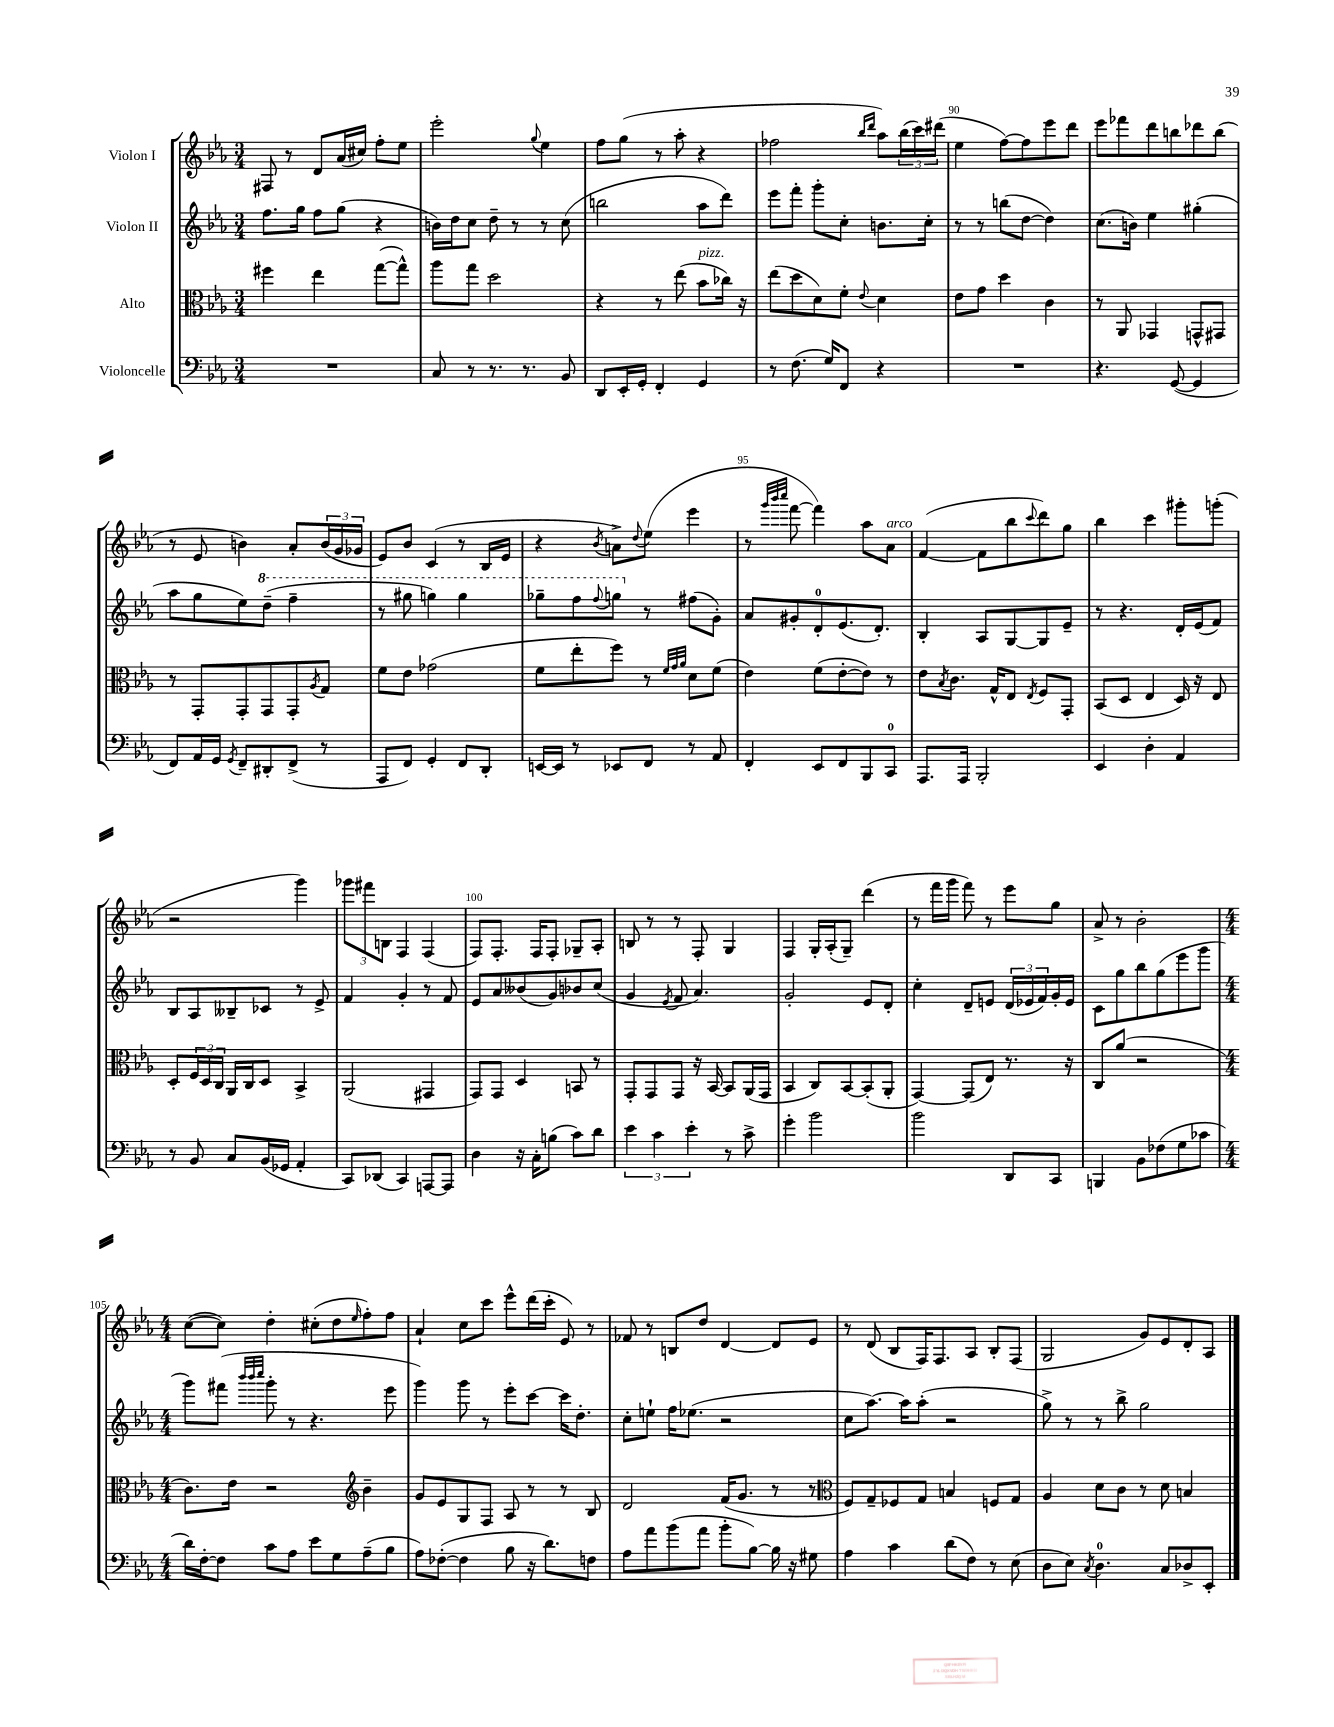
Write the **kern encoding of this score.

**kern	**kern	**kern	**kern
*part4	*part3	*part2	*part1
*staff4	*staff3	*staff2	*staff1
*I"Violoncelle	*I"Alto	*I"Violon II	*I"Violon I
*clefF4	*clefC3	*clefG2	*clefG2
*k[b-e-a-]	*k[b-e-a-]	*k[b-e-a-]	*k[b-e-a-]
*M3/4	*M3/4	*M3/4	*M3/4
=86	=86	=86	=86
2.r	4ff#X\	8.ff\L	8F#X/
.	.	.	8r
.	.	16gg\Jk	.
.	4ee-\	8ff\L	8d/L
.	.	(8gg\J	(16a-/L
.	.	.	16cc#X/JJ)
.	([8gg\L	4r	8ff'\L
.	8gg^^\J])	.	8ee-\J
=87	=87	=87	=87
8C/	8aa-\L	16bn\LL)	2eee-'\
.	.	16dd\J	.
8r	8gg\J	8cc\J	.
8.r	2dd\	8dd~\	.
.	.	8r	.
8.r	.	.	.
.	.	.	8qqgg/
.	.	8r	4ee-\
8BB-/	.	(8cc\	.
=88	=88	=88	=88
8DD/L	4r	2bbn\	8ff\L
16EE-'/L	.	.	(8gg\J
16GG'/JJ	.	.	.
4FF'/	8r	.	8r
.	(8ee-\	.	8aa-'\
!	!LO:TX:a:i:t=pizz.	!	!
4GG/	8b-\L	8aa-\L	4r
.	16cc-X\Jk)	8ddd\J)	.
.	16r	.	.
=89	=89	=89	=89
8r	(8ee-\L	8eee-\L	2ff-X\
(8.F\	8dd\	8fff'\J	.
.	8d\)	8ggg'\L	.
16G/KL)	.	.	.
8FF/J	8f'\J	8cc'\J	.
.	.	.	16qqbb-/LL
.	8qqe-/	.	16qqddd/JJ
4r	4d\	8.bn\L	8aa-\L)
.	.	.	(24bb-\L
.	.	.	24ccc\)
.	.	16cc'\Jk	.
.	.	.	(24ddd#X\JJ
=90	=90	=90	=90
2.r	8e-\L	8r	4ee-\
.	8g\J	8r	.
.	4dd\	(8bbn\L	[8ff\L)
.	.	[8dd\J	8ff\]
.	4c\	4dd\])	8eee-\
.	.	.	8ddd\J
=91	=91	=91	=91
4.r	8r	(8.cc\L	8eee-\L
.	8AA-/	.	8fff-X\
.	.	16bn\Jk)	.
.	4GG-X/	4ee-\	8ddd\
([8GG/	.	.	8bbn\
4GG/]	8GGn^^/L	(4gg#X'\	8ddd-X\
.	8GG#X/J	.	(8bb\J
!!LO:LB:g=z
=92	=92	=92	=92
8FF/L)	8r	8aa-\L	8r
16AA-/L	8GG'/L	8gg\	8e-/
16GG/JJ	.	.	.
8qGG/	.	.	.
8FF~/L	8GG'/	8ee-\)	4bn\)
*	*	*8va	*
8DD#X'/	8GG/	(8ddd~\J	.
(8FF^/J	8GG'/	4fff~\	8a-'/L
.	8qA-/	.	.
8r	8G/J	.	(24b/L
.	.	.	24g/
.	.	.	24g-X/JJ
=93	=93	=93	=93
8AAA-/L	8f\L	8r	8e-/L)
8FF/J)	8e-\J	8ggg#X\	8b-/J
4GG'/	(2g-X\	4gggn\)	(4c/
8FF/L	.	4ggg\	8r
8DD'/J	.	.	16B-/LL
.	.	.	16e-/JJ
=94	=94	=94	=94
[16EEn/LL	8f\L	8ggg-X~\L	4r
16EE/JJ]	.	.	.
8r	8ee-'\	8fff\	.
.	.	8qqfff/	8qb-/
8EE-X/L	8ff\J)	8gggn\J	8an^\L)
.	.	.	8qqdd/
*	*	*X8va	*
8FF/J	8r	8r	(8ee-\J
.	32qqf/LLL	.	.
.	32qqg/	.	.
.	32qqa-/JJJ	.	.
8r	8d\L	(8ff#X\L	4eee-\
8AA-/	(8f\J	8g'\J)	.
=95	=95	=95	=95
4FF'/	4e-\)	8a-/L	8r
.	.	.	32qqggg/LLL
.	.	.	32qqbbb-/
.	.	.	32qqcccc/JJJ
.	.	8g#X'/	[8fff\
8EE-/L	(8f\L	8d'/	4fff\])
8FF/	[8e-'\	(8.e-/	.
8BBB-/	8e-\J])	.	8aa-\L
.	.	8.d'/J)	.
!	!	!	!LO:TX:a:i:t=arco
8CC/J	8r	.	8a-\J
=96	=96	=96	=96
8.AAA-/L	8e-\L	4B-'/	([4f/
.	8qB-/	.	.
.	8.c\J	.	.
16AAA-/Jk	.	.	.
2BBB-'/	.	8A-/L	8f\L]
.	16G^^/KL	.	.
.	8E-/J	[8G/	8bb-\
.	8qE-/	.	8qqccc/
.	8F/L	8G/]	8ddd\)
.	8GG'/J	8e-~/J	8gg\J
=97	=97	=97	=97
4EE-/	(8BB-/L	8r	4bb-\
.	8D/J	4.r	.
4D'\	4E-/	.	4ccc\
4AA-/	16D/)	16d'/LL	8ggg#X'\L
.	16r	(16e-/J	.
.	8E-/	8f/J)	(8gggn'\J
!!LO:LB:g=z
=98	=98	=98	=98
8r	8D'/L	8B-/L	2r
8BB-/	24F/L	8A-/	.
.	24D/	.	.
.	24C/JJ	.	.
8C/L	16AA-/LL	8B--X~/	.
.	16C/J	.	.
(16BB-/L	8D/J	8c-X/J	.
16GG-X/JJ	.	.	.
4AA-'/	4BB-^/	8r	4ggg\)
.	.	8e-^/	.
=99	=99	=99	=99
8CC/L)	(2AA-/	4f/	12ggg-X\L
.	.	.	12fff#X\
(8DD-X/J	.	.	.
.	.	.	12Bn\J
4CC/)	.	4g'/	4F/
[8AAAn/L	4GG#X/	8r	(4F/
8AAA/J]	.	8f/	.
=100	=100	=100	=100
4D\	8GG/L)	8e-/L	8F/L)
.	8GG/J	8a-/	8.F'/J
16r	4D/	(8b--X/	.
16C'\KL	.	.	16F/KL
(8Bn\J	.	8g/)	8F'/J
8c\L)	8BBn/	8b-X/	8G-X~/L
8d\J	8r	(8cc/J	8A-'/J
=101	=101	=101	=101
6e-\	8GG'/L	4g/	8Bn/
.	8GG/	.	8r
6c\	.	.	.
.	.	8qe-/	.
.	8GG/J	8f/	8r
6e-'\	.	.	.
.	16r	4.a-/)	8F'/
.	[16BB-/	.	.
8r	8BB-/L]	.	4G/
8c^\	(16AA-/L	.	.
.	16GG/JJ	.	.
=102	=102	=102	=102
4g'\	4BB-/	2g'/	4F/
2b-\	8C/L)	.	16G'/LL
.	.	.	(16A-'/J
.	[8BB-/	.	8G~/J)
.	(8BB-'/]	8e-/L	(4ddd\
.	8AA-'/J	8d'/J	.
=103	=103	=103	=103
2b-\	[4GG/)	4cc'\	8r
.	.	.	16fff\LL
.	.	.	16ggg\JJ
.	(8GG/L]	8d~/L	8fff\)
.	8E-/J)	8en/J	8r
8DD/L	8.r	(24d/LL	8eee-\L
.	.	24e-X/	.
.	.	24f/)	.
8CC/J	.	16g'/	8gg\J
.	16r	16e-/JJ	.
=104	=104	=104	=104
4BBBn/	8C/L	8c\L	8a-^/
.	(8a-/J	8gg\	8r
8BB-\L	2r	8bb-\	2b-'\
(8F-X\	.	(8gg\	.
8G\	.	8eee-\	.
8c-X\J	.	8ggg\J	.
!!LO:LB:g=z
=105	=105	=105	=105
*M4/4	*M4/4	*M4/4	*M4/4
16d\LL)	8.c\L)	8ggg\L)	([8cc\L
[16F'\J	.	.	.
8F\J]	.	(8fff#X\J	8cc\J])
.	16e-\Jk	.	.
.	.	32qqbbb-/LLL	.
.	.	32qqbbb-/	.
.	.	32qqcccc/JJJ	.
8c\L	2r	8ggg'\	4dd'\
8A-\J	.	8r	.
8e-\L	.	4.r	(8cc#X'\L
8G\	.	.	8dd\
*	*clefG2	*	*
.	.	.	16qqee-/
(8A-~\	4b-~\	.	8ff'\)
8B-\J	.	8eee-\	8ff\J
=106	=106	=106	=106
8A-\L)	8g/L	4ggg\)	4a-`/
([8F-X'\J	8e-/	.	.
4F-\]	8G/	8ggg\	8cc\L
.	8F/J	8r	8ccc\J
8B-\	8A-/	8eee-'\L	8eee-^^\L
16r	8r	[8ccc\J	(16ddd\L
8.d\L)	.	.	16ccc'\JJ
.	8r	16ccc\KL]	8e-/)
.	.	8.dd'\J	.
8Fn\J	8B-/	.	8r
=107	=107	=107	=107
8A-\L	2d/	8cc'\L	8f-X/
8a-\	.	8een`\J	8r
(8b-\	.	16ff\KL	8Bn/L
.	.	(8.ee-X\J	.
8a-\J	.	.	8dd/J
8b-'\L	(16f/KL	2r	[4d/
.	8.g/J	.	.
[8B-\J)	.	.	.
16B-\]	8r	.	8d/L]
16r	.	.	.
8G#X\	8r	.	8e-/J
=108	=108	=108	=108
*	*clefC3	*	*
4A-\	8F/L)	8cc\L	8r
.	8G~/	[8.aa-\J)	(8d/
4c\	8F-X/	.	8B-/L
.	.	16aa-\KL]	.
.	8G/J	(8aa-'\J	16F/K)
.	.	.	8.F/
(8d\L	4Bn/	2r	.
8F\J)	.	.	8A-/J
8r	8Fn/L	.	8B-'/L
(8E-\	8G/J	.	(8F/J
=109	=109	=109	=109
8D\L	4A-/	8gg^\)	2G/
8E-\J)	.	8r	.
8qC/	.	.	.
4.D\	8d\L	8r	.
.	8c\J	8bb-^\	.
.	8r	2gg\	8g/L)
8C/L	8d\	.	8e-/
8D-X^/	4Bn/	.	8d'/
8EE-'/J	.	.	8A-/J
==	==	==	==
*-	*-	*-	*-
